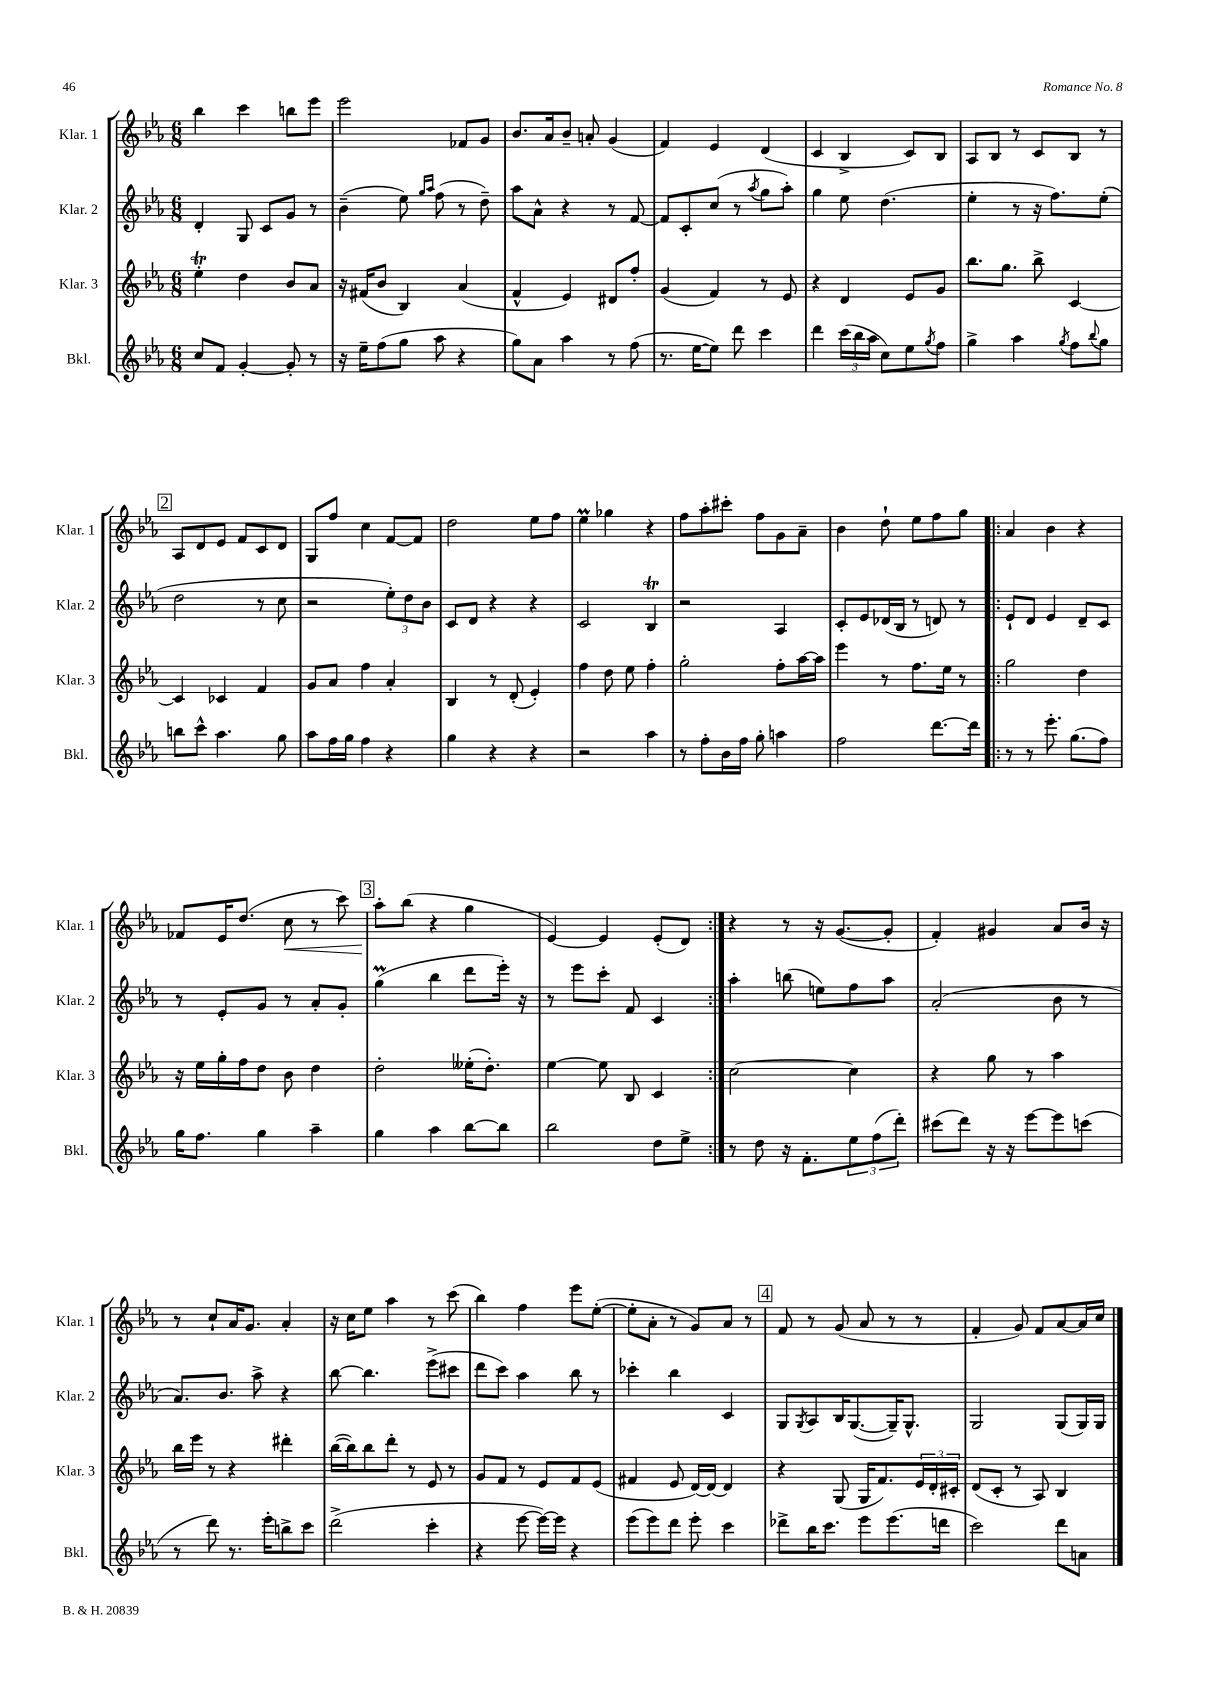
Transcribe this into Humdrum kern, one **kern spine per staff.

**kern	**kern	**kern	**kern	**dynam
*part4	*part3	*part2	*part1	*part1
*staff4	*staff3	*staff2	*staff1	*staff1
*I"Bkl.	*I"Klar. 3	*I"Klar. 2	*I"Klar. 1	*
*I'Bkl.	*I'Klar. 3	*I'Klar. 2	*I'Klar. 1	*
*clefG2	*clefG2	*clefG2	*clefG2	*
*k[b-e-a-]	*k[b-e-a-]	*k[b-e-a-]	*k[b-e-a-]	*
*M6/8	*M6/8	*M6/8	*M6/8	*
=7	=7	=7	=7	=7
8cc/L	4ee-T'\	4d'/	4bb-\	.
8f/J	.	.	.	.
[4g'/	4dd\	8G/	4ccc\	.
.	.	8c/L	.	.
8g'/]	8b-/L	8g/J	8bbn\L	.
8r	8a-/J	8r	8eee-\J	.
=8	=8	=8	=8	=8
16r	16r	(4b-~\	2eee-\	.
16ee-~\KL	(16f#X/KL	.	.	.
(8ff\	8b-/J	.	.	.
8gg\J	4B-/)	8ee-\)	.	.
.	.	16qqgg/LL	.	.
.	.	16qqaa-/JJ	.	.
8aa-\	.	(8ff\	.	.
4r	(4a-/	8r	8f-X/L	.
.	.	8dd~\)	8g/J	.
=9	=9	=9	=9	=9
8gg\L)	4f^^/	8aa-\L	8.b-/L	.
8a-\J	.	8a-^^\J	.	.
.	.	.	16a-/k	.
4aa-\	4e-/)	4r	8b-~/J	.
.	.	.	8an'/	.
8r	8d#X/L	8r	(4g/	.
(8ff\	8ff'/J	[8f/	.	.
=10	=10	=10	=10	=10
8.r	(4g/	8f/L]	4f/)	.
.	.	8c'/	.	.
[16ee-\KL	.	.	.	.
8ee-\J])	4f/)	(8cc/J	4e-/	.
8ddd\	.	8r	.	.
.	.	8qaa-/	.	.
4ccc\	8r	8gg\L	(4d/	.
.	8e-/	8aa-'\J)	.	.
=11	=11	=11	=11	=11
4ddd\	4r	4gg\	4c/	.
(24ccc\LL	4d/	8ee-\	4B-^/	.
24bb-\	.	.	.	.
24aa-\JJ	.	.	.	.
8cc\L)	.	(4.dd\	.	.
8ee-\	8e-/L	.	8c/L)	.
8qgg/	.	.	.	.
8ff\J	8g/J	.	8B-/J	.
=12	=12	=12	=12	=12
4gg^\	8.bb-\L	4ee-'\	8A-/L	.
.	.	.	8B-/J	.
.	8.gg\J	.	.	.
4aa-\	.	8r	8r	.
.	8bb-^\	16r	8c/L	.
.	.	8.ff\L)	.	.
8qgg/	.	.	.	.
8ff\L	[4c/	.	8B-/J	.
8qqbb-/	.	.	.	.
8gg\J	.	(8ee-'\J	8r	.
!!LO:LB:g=z
!!LO:REH:place=s1:t=2
=13	=13	=13	=13	=13
8bbn\L	4c/]	2dd\	8A-/L	.
8ccc^^\J	.	.	8d/	.
4.aa-\	4c-X/	.	8e-/J	.
.	.	.	8f/L	.
.	4f/	8r	8c/	.
8gg\	.	8cc\	8d/J	.
=14	=14	=14	=14	=14
8aa-\L	8g/L	2r	8G/L	.
16ff\L	8a-/J	.	8ff/J	.
16gg\JJ	.	.	.	.
4ff\	4ff\	.	4cc\	.
4r	4a-'/	12ee-'\L)	[8f/L	.
.	.	12dd\	.	.
.	.	.	8f/J]	.
.	.	12b-\J	.	.
=15	=15	=15	=15	=15
4gg\	4B-/	8c/L	2dd\	.
.	.	8d/J	.	.
4r	8r	4r	.	.
.	(8d'/	.	.	.
4r	4e-'/)	4r	8ee-\L	.
.	.	.	8ff\J	.
=16	=16	=16	=16	=16
2r	4ff\	2c/	4ee-M\	.
.	8dd\	.	4gg-X\	.
.	8ee-\	.	.	.
4aa-\	4ff'\	4B-T/	4r	.
=17	=17	=17	=17	=17
8r	2gg'\	2r	8ff\L	.
8ff'\L	.	.	8aa-'\	.
16b-\L	.	.	8ccc#X'\J	.
16ff\JJ	.	.	.	.
8gg'\	.	.	8ff\L	.
4aan\	8ff'\L	4A-/	8g\	.
.	[16aa-\L	.	8a-~\J	.
.	16aa-\JJ]	.	.	.
=18	=18	=18	=18	=18
2ff\	4eee-\	8c'/L	4b-\	.
.	.	8e-/	.	.
.	8r	(16d-X/L	8dd`\	.
.	.	16B-/JJ	.	.
.	8.ff\L	8r	8ee-\L	.
[8.ddd\L	.	8dn/)	8ff\	.
.	16ee-\Jk	.	.	.
.	8r	8r	8gg\J	.
16ddd\Jk]	.	.	.	.
=19!|:	=19!|:	=19!|:	=19!|:	=19!|:
8r	2gg\	8e-`/L	4a-/	.
8r	.	8d/J	.	.
8.eee-'\	.	4e-/	4b-\	.
(8.gg\L	.	.	.	.
.	4dd\	8d~/L	4r	.
8ff\J)	.	8c/J	.	.
!!LO:LB:g=z
=20	=20	=20	=20	=20
16gg\KL	16r	8r	8f-X/L	.
8.ff\J	16ee-\LL	.	.	.
.	16gg'\	8e-'/L	16e-/K	.
.	16ff\J	.	(8.dd/J	.
4gg\	8dd\J	8g/J	.	.
!	!	!	!	!LO:HP:b
.	8b-\	8r	8cc\	<
4aa-~\	4dd\	8a-'/L	8r	.
.	.	8g'/J	8ccc\)	.
!!LO:REH:place=s1:t=3
=21	=21	=21	=21	=21
4gg\	2dd'\	(4ggm\	8aa-'\L	.
.	.	.	(8bb-\J	[
4aa-\	.	4bb-\	4r	.
[8bb-\L	(16ee--X'\KL	8ddd\L	4gg\	.
.	8.dd'\J)	.	.	.
8bb-\J]	.	16eee-'\Jk)	.	.
.	.	16r	.	.
=22	=22	=22	=22	=22
2bb-\	[4ee-\	8r	[4e-/)	.
.	.	8eee-\L	.	.
.	8ee-\]	8ccc'\J	4e-/]	.
.	8B-/	8f/	.	.
8dd\L	4c/	4c/	(8e-'/L	.
8ee-^\J	.	.	8d/J)	.
=23:|!	=23:|!	=23:|!	=23:|!	=23:|!
8r	[2cc\	4aa-'\	4r	.
8dd\	.	.	.	.
16r	.	(8bbn\	8r	.
8.f'\L	.	.	.	.
.	.	8een\L)	16r	.
.	.	.	([8.g/L	.
12ee-\	4cc\]	8ff\	.	.
(12ff\	.	.	.	.
.	.	8aa-\J	8g'/J]	.
12ddd'\J)	.	.	.	.
=24	=24	=24	=24	=24
(8ccc#X\L	4r	(2a-'/	4f'/)	.
8ddd\J)	.	.	.	.
16r	8gg\	.	4g#X/	.
16r	.	.	.	.
[8eee-\L	8r	.	.	.
8eee-\]	4aa-\	8b-\	8a-/L	.
(8cccn\J	.	8r	16b-/Jk	.
.	.	.	16r	.
!!LO:LB:g=z
=25	=25	=25	=25	=25
8r	16bb-\LL	8.a-/L)	8r	.
.	16eee-\JJ	.	.	.
8ddd\)	8r	.	8cc`/L	.
.	.	8.b-/J	.	.
8.r	4r	.	16a-/K	.
.	.	.	8.g/J	.
.	.	8aa-^\	.	.
16eee-'\KL	.	.	.	.
8bbn^\	4ddd#X'\	4r	4a-'/	.
8ccc\J	.	.	.	.
=26	=26	=26	=26	=26
(2ddd^\	([16bb-\LL	[8bb-\	16r	.
.	16bb-\J])	.	16cc\KL	.
.	8bb-\	4.bb-\]	8ee-\J	.
.	8ddd'\J	.	4aa-\	.
.	8r	.	.	.
4ccc'\	8e-/	(8eee-^\L	8r	.
.	8r	8ccc#X\J	(8ccc\	.
=27	=27	=27	=27	=27
4r	8g/L	8ddd\L	4bb-\)	.
.	8f/J	8ccc\J)	.	.
[8eee-\	8r	4aa-\	4ff\	.
16eee-\LL_)	8e-/L	.	.	.
16eee-\JJ]	.	.	.	.
4r	8f/	8bb-\	8eee-\L	.
.	(8e-/J	8r	([8ee-'\J	.
=28	=28	=28	=28	=28
(8eee-\L	4f#X/	4ccc-X'\	8ee-'\L]	.
8eee-\)	.	.	8a-'\J	.
8ddd\J	8e-/	4bb-\	8r	.
8eee-'\	[16d/LL)	.	8g/L)	.
.	16d/JJ_	.	.	.
4ccc\	4d/]	4c/	8a-/J	.
.	.	.	8r	.
!!LO:REH:place=s1:t=4
=29	=29	=29	=29	=29
8ddd-X^\L	4r	8G/L	8f/	.
.	.	8qG/	.	.
16bb-\K	.	8A-/	8r	.
8.ccc\J	.	.	.	.
.	(8G/	16B-/K	(8g/	.
.	.	([8.G/	.	.
8eee-\L	16G/KL	.	8a-/	.
.	8.f/)	.	.	.
(8.eee-\	.	16G~/K])	8r	.
.	.	8.G^^/J	.	.
.	24e-/L	.	8r	.
.	24d'/	.	.	.
16dddn\Jk	.	.	.	.
.	24c#X'/JJ	.	.	.
=30	=30	=30	=30	=30
2ccc\)	(8d/L	2G/	4f'/	.
.	8c'/J	.	.	.
.	8r	.	8g/)	.
.	8A-/)	.	8f/L	.
8ddd\L	4B-/	(8G/L	[8a-/	.
8an\J	.	16G/L)	16a-/L]	.
.	.	16G/JJ	16cc/JJ	.
==	==	==	==	==
*-	*-	*-	*-	*-
